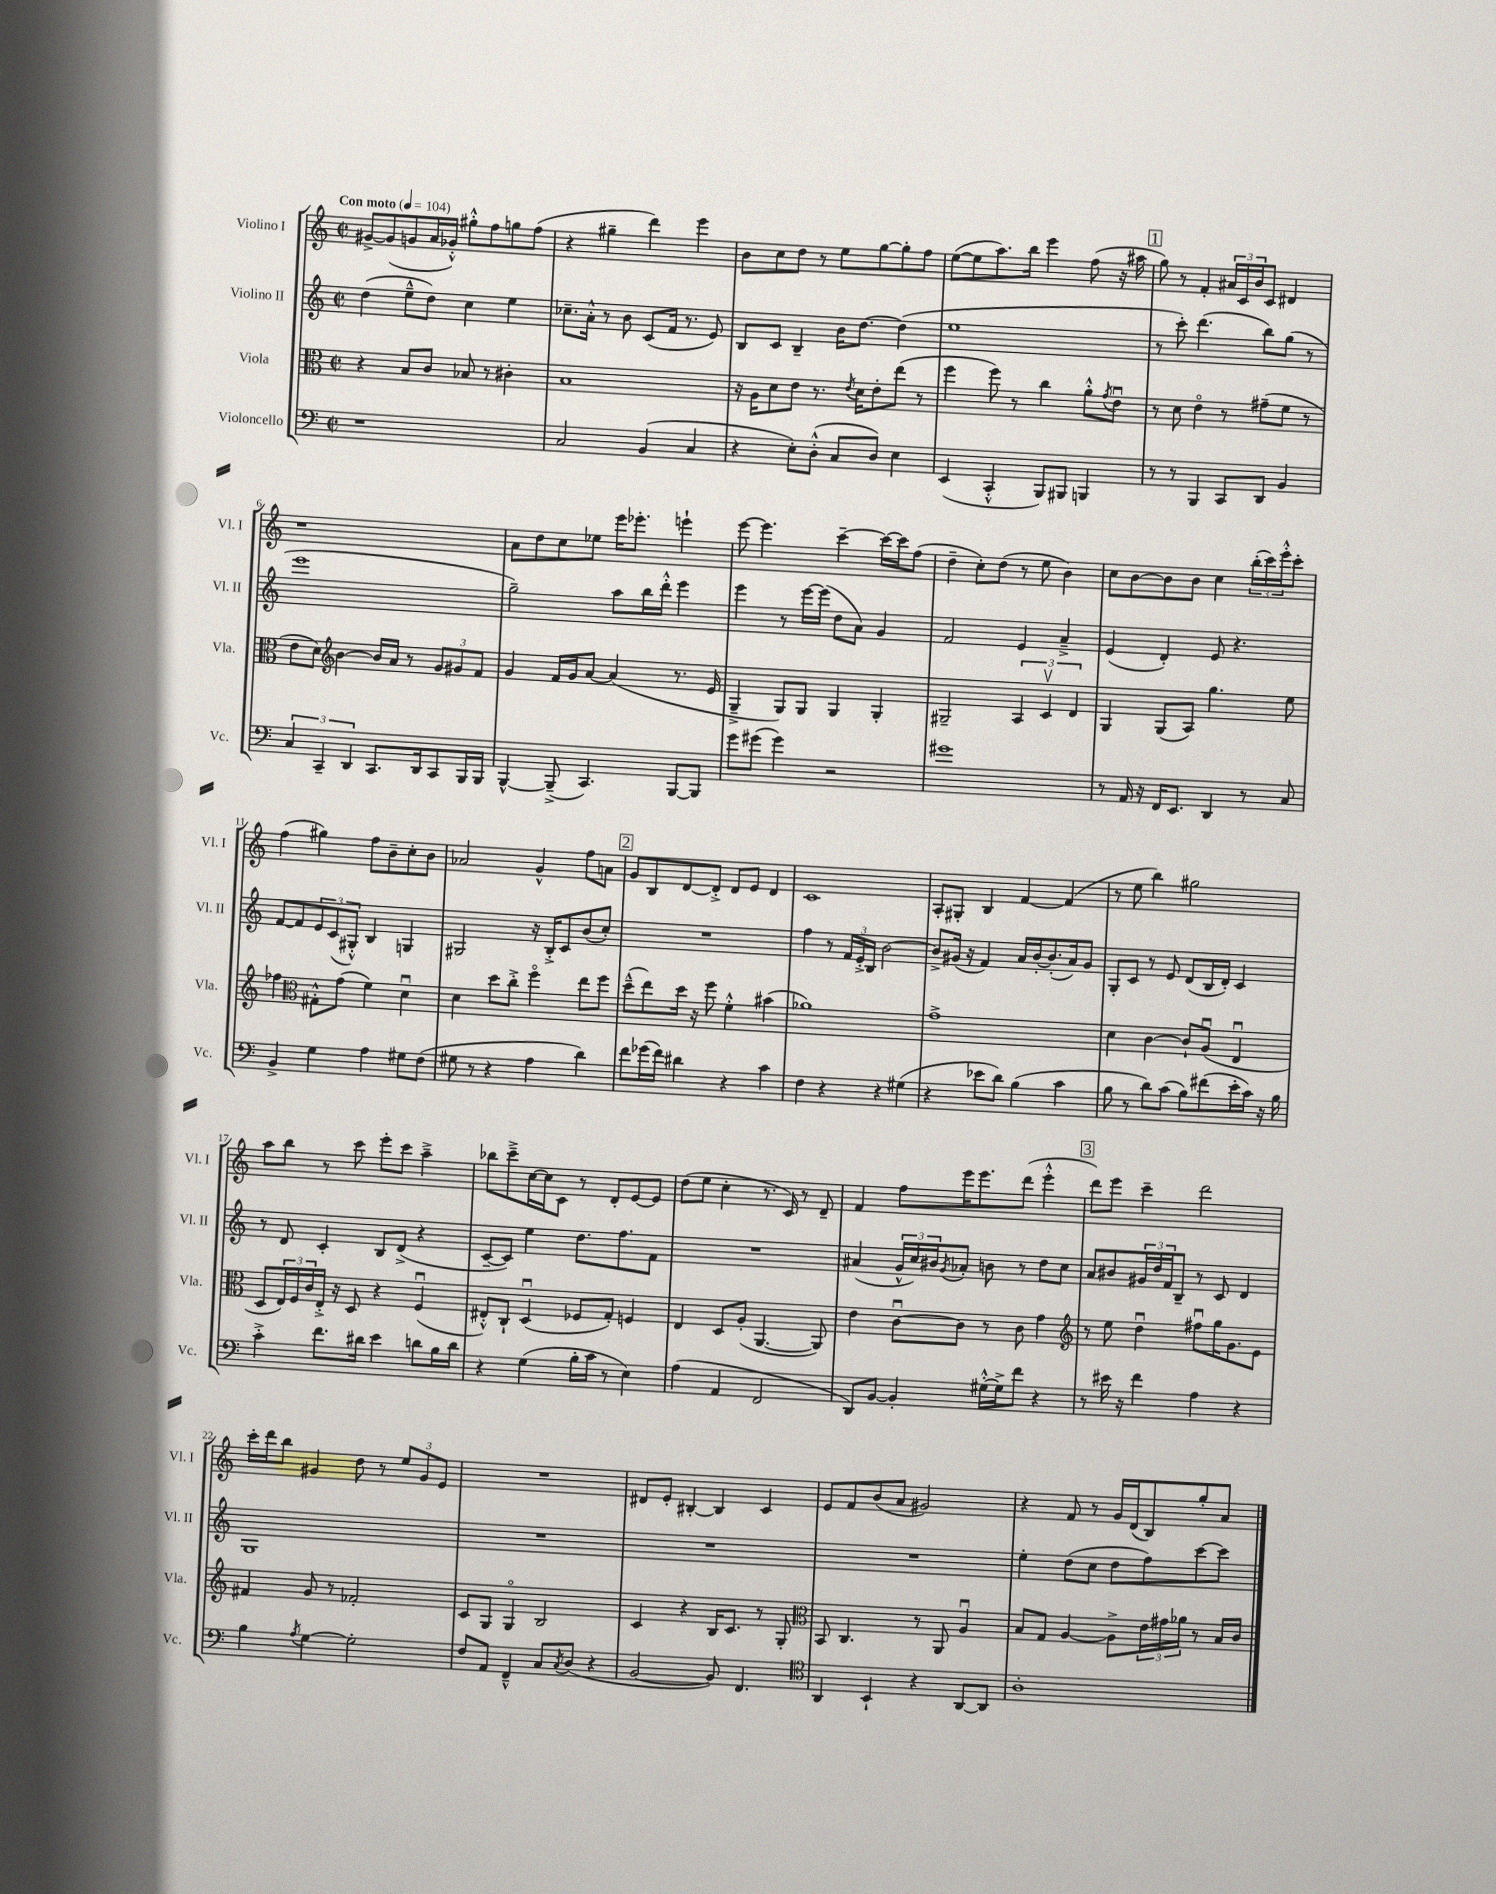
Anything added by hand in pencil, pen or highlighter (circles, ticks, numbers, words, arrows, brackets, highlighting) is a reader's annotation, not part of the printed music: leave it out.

**kern	**kern	**kern	**kern
*staff4	*staff3	*staff2	*staff1
*clefF4	*clefC3	*clefG2	*clefG2
*k[]	*k[]	*k[]	*k[]
*M2/2	*M2/2	*M2/2	*M2/2
*met(c|)	*met(c|)	*met(c|)	*met(c|)
*MM104	*MM104	*MM104	*MM104
1r	4r	(4dd	[8g#^
.	.	.	(8g#]
.	8B	8ee~^^	8g
.	8c	8dd)	16a
.	.	.	16g-'^^)
.	8B-	4cc	8gg#'^^
.	8r	.	8ff
.	4c#'	4ee	8gg
.	.	.	(8ff
=	=	=	=
2C	1B	8.cc-~	4r
.	.	16a'^^	.
.	.	8r	4gg#~
.	.	8b	.
(4BB	.	(8c	4ddd)
.	.	16f	.
.	.	8.r	.
4C	.	.	4eee
.	.	8e)	.
=	=	=	=
4r	16r	8B	8b
.	16A	.	.
.	8d	8c	8cc
8E')	8e	4B~	8dd
(8D'^^	8.r	.	8r
8C	.	16b	8ee
.	8qe	.	.
.	16d	[8.dd	.
8D)	8e'	.	[8gg
4E	(8ee	(4dd]	8gg']
.	8r	.	8ff
=	=	=	=
(4EE	4ff	1ee	([8ee
.	.	.	8ee]
4CC'^^	8ff)	.	8.aa)
.	8r	.	.
.	.	.	16bb
8BBB)	4cc	.	4eee
8BBB#	.	.	.
4BBB	8a'^^	.	(8ff
.	8qg	.	.
.	8eu	.	16r
.	.	.	16aa#
=	=	=	=
8r	8r	8r	8gg)
8r	8d	8ccc')	8r
4BBB	4eo	(4.ddd	4f'
8CC	8r	.	24a#
.	.	.	24c
.	.	.	24b
8DD	(8g#~	8bb)	8c
4BB	8f	(8gg	4d#
.	8r	8r	.
=	=	=	=
6C	8e	1eee	1r
.	8d)	.	.
6CC~	.	.	.
*	*clefG2	*	*
.	[4b	.	.
6DD	.	.	.
8.CC	16b]	.	.
.	16a	.	.
.	8r	.	.
16DD	.	.	.
8CC	12g	.	.
.	12g#	.	.
16BBB	.	.	.
.	12f	.	.
16BBB	.	.	.
=	=	=	=
[4BBB^^	4g	2gg~)	8a
.	.	.	8dd
(8BBB~^]	16f	.	8cc
.	16g	.	.
4.CC)	[8a	.	8ee-
.	(4a]	8aa	16eee
.	.	.	8.eee-'
.	.	16bb	.
.	.	16ddd'^^	.
[8BBB	8.r	4eee	4eee`
8BBB]	.	.	.
.	16e	.	.
=	=	=	=
8g	4G~^	4eee	[8eee
(8g#	.	.	4.eee]
4g#)	8G)	8r	.
.	8G	[16eee	.
.	.	(16eee]	.
2r	4G	8dd	[4ccc~
.	.	8a)	.
.	4G'	4g	16ccc_
.	.	.	16ccc]
.	.	.	(8ff
=	=	=	=
1g#	2G#~	2f	4dd~
.	.	.	8cc')
.	.	.	(8dd
.	6A	4e	8r
.	.	.	8ee
.	6cv	.	.
.	.	4a~^	4b)
.	6d	.	.
=	=	=	=
8r	4G	(4e	8cc
16AA	.	.	[8b
16r	.	.	.
16FF	(8G	4d')	8b]
8.EE	.	.	.
.	8A)	.	8b
4DD	4.gg	8e	4cc
.	.	4.r	.
8r	.	.	(24bb'
.	.	.	24ccc)
.	.	.	24eee'^^
8C	8ee	.	8ccc'
=	=	=	=
4BB^	4ff-	[8f	(4ff
.	.	8f]	.
*	*clefC3	*	*
4G	8G#'^^	12e	4gg#)
.	.	(12c	.
.	(8g	.	.
.	.	12G#'^^)	.
4A	4f)	4B	8ff
.	.	.	8b~
8G#	4du	4G	8cc'
(8F	.	.	8b
=	=	=	=
8G#	4d	2G#	2a-
8r	.	.	.
4r	8dd	.	.
.	8cc'^	.	.
4A	4ffo	16r	4g^^
.	.	16B'^	.
.	.	8c	.
4d)	8ee	(8b	8ff
.	8ff	8cc')	8a
=	=	=	=
8f	(8dd~^^	1r	8g
(16g-	8ee)	.	8B
16f)	.	.	.
4d#	16dd	.	[8d
.	16r	.	.
.	8ff	.	8d'^]
4r	4f'^^	.	8d
.	.	.	8e
4c	(4b#	.	4d
=	=	=	=
4F	1a-)	4ff	1c
4r	.	8r	.
.	.	24f	.
.	.	24e'^	.
.	.	24B	.
4r	.	[2b	.
(4G#	.	.	.
=	=	=	=
4r	1g^	8b^]	8A'
.	.	(16g#	8G#'
.	.	16r	.
8e-	.	4f)	4B
8d)	.	.	.
(4B	.	16a	[4f
.	.	[16b'	.
.	.	(8.b']	.
4c	.	.	(4f]
.	.	16a)	.
.	.	8g#	.
=	=	=	=
8B	4d	8G'	8r
8r	.	8c	8ee
8d)	[4c	8r	4bb)
(8c	.	8e	.
8B)	8c`]	(8d	2gg#
(8f#	(8Au	16B	.
.	.	16d')	.
16e'	4Eu	4c	.
16c)	.	.	.
16r	.	.	.
16B	.	.	.
=	=	=	=
4c'^	8D	8r	8aa
.	24E)	8d	8bb
.	24F	.	.
.	24c	.	.
8.f	16E'^	4c'	8r
.	16r	.	.
.	8D	.	8ccc
16d#	.	.	.
4e	4r	8B	8eee'
.	.	(8d^	8ccc
8d	(4Fu	4r	4aa~^
16B	.	.	.
16d	.	.	.
=	=	=	=
4r	8E#'^^)	[8c~	8bb-
.	8C`	8c])	8ccc~^
(4G	(4Du	4ee	[16cc
.	.	.	16cc]
.	.	.	8c
16B'	8F-	8.dd	8r
16c	.	.	.
8r	8G')	.	8d'
.	.	8.ff	.
4E)	4F	.	[8e
.	.	8f	8e]
=	=	=	=
(4A	4E	1r	(8dd
.	.	.	8ee
4AA	8D	.	4cc'
.	(8A'	.	.
2FF	[4.AA	.	8.r
.	.	.	16c)
.	.	.	8r
.	8AA])	.	8d~
=	=	=	=
8DD)	4e	(4a#	4f
[8BB	.	.	.
4BB']	[8cu	24g^^	8ff
.	.	24cc)	.
.	.	24b#	.
.	.	8qg	.
.	8c]	8a-'	16eee
.	.	.	8.eee
[16G#'^^	8r	8b	.
16G#^]	.	.	.
8f	8c	8r	(8ddd
4r	4g	8dd	4eee'^^
.	.	8cc	.
=	=	=	=
*	*clefG2	*	*
8r	8r	8a	8ddd)
16e#	8ee	8b#	8eee
16r	.	.	.
4f	4ddu	24g#	4ccc~
.	.	24dd	.
.	.	24f	.
.	.	8B~	.
4A	8ff#u	8r	2ddd
.	16gg	8c	.
.	8.g	.	.
4r	.	4d	.
.	8e	.	.
=	=	=	=
4B	4f#	1G	16ccc'
.	.	.	16ddd
.	.	.	8bb
8qA	.	.	.
[4G	8g	.	4g#
.	8r	.	.
2G']	2f-'	.	8dd
.	.	.	8r
.	.	.	12ee
.	.	.	12g#
.	.	.	12e
=	=	=	=
8F	8c	1r	1r
8AA	8G	.	.
4FF~^^	4Go	.	.
8C	2B	.	.
8qC	.	.	.
(8D	.	.	.
4r	.	.	.
=	=	=	=
[2BB	4c	1r	8d#
.	.	.	8e'
.	4r	.	[4B#'
8BB])	16B	.	4B#]
.	8.c	.	.
4.FF	.	.	.
.	8r	.	4c
.	8G'	.	.
=	=	=	=
*clefC4	*clefC3	*	*
4AA	8BB	1r	8e
.	4.C	.	8f
4BB`	.	.	(8b
.	.	.	8a
4r	8r	.	2g#)
.	8AA	.	.
[8AA	4Au	.	.
8AA]	.	.	.
=	=	=	=
1A'	8B	4ee'	4r
.	8G	.	.
.	[4A	(8dd	8f
.	.	8cc	8r
.	8A^]	8dd	16g
.	.	.	(16d
.	24e	8ff)	8B)
.	24g#	.	.
.	24a-	.	.
.	8r	[8ccc	8gg'
.	16B	8ccc]	8a
.	16c	.	.
==	==	==	==
*-	*-	*-	*-
